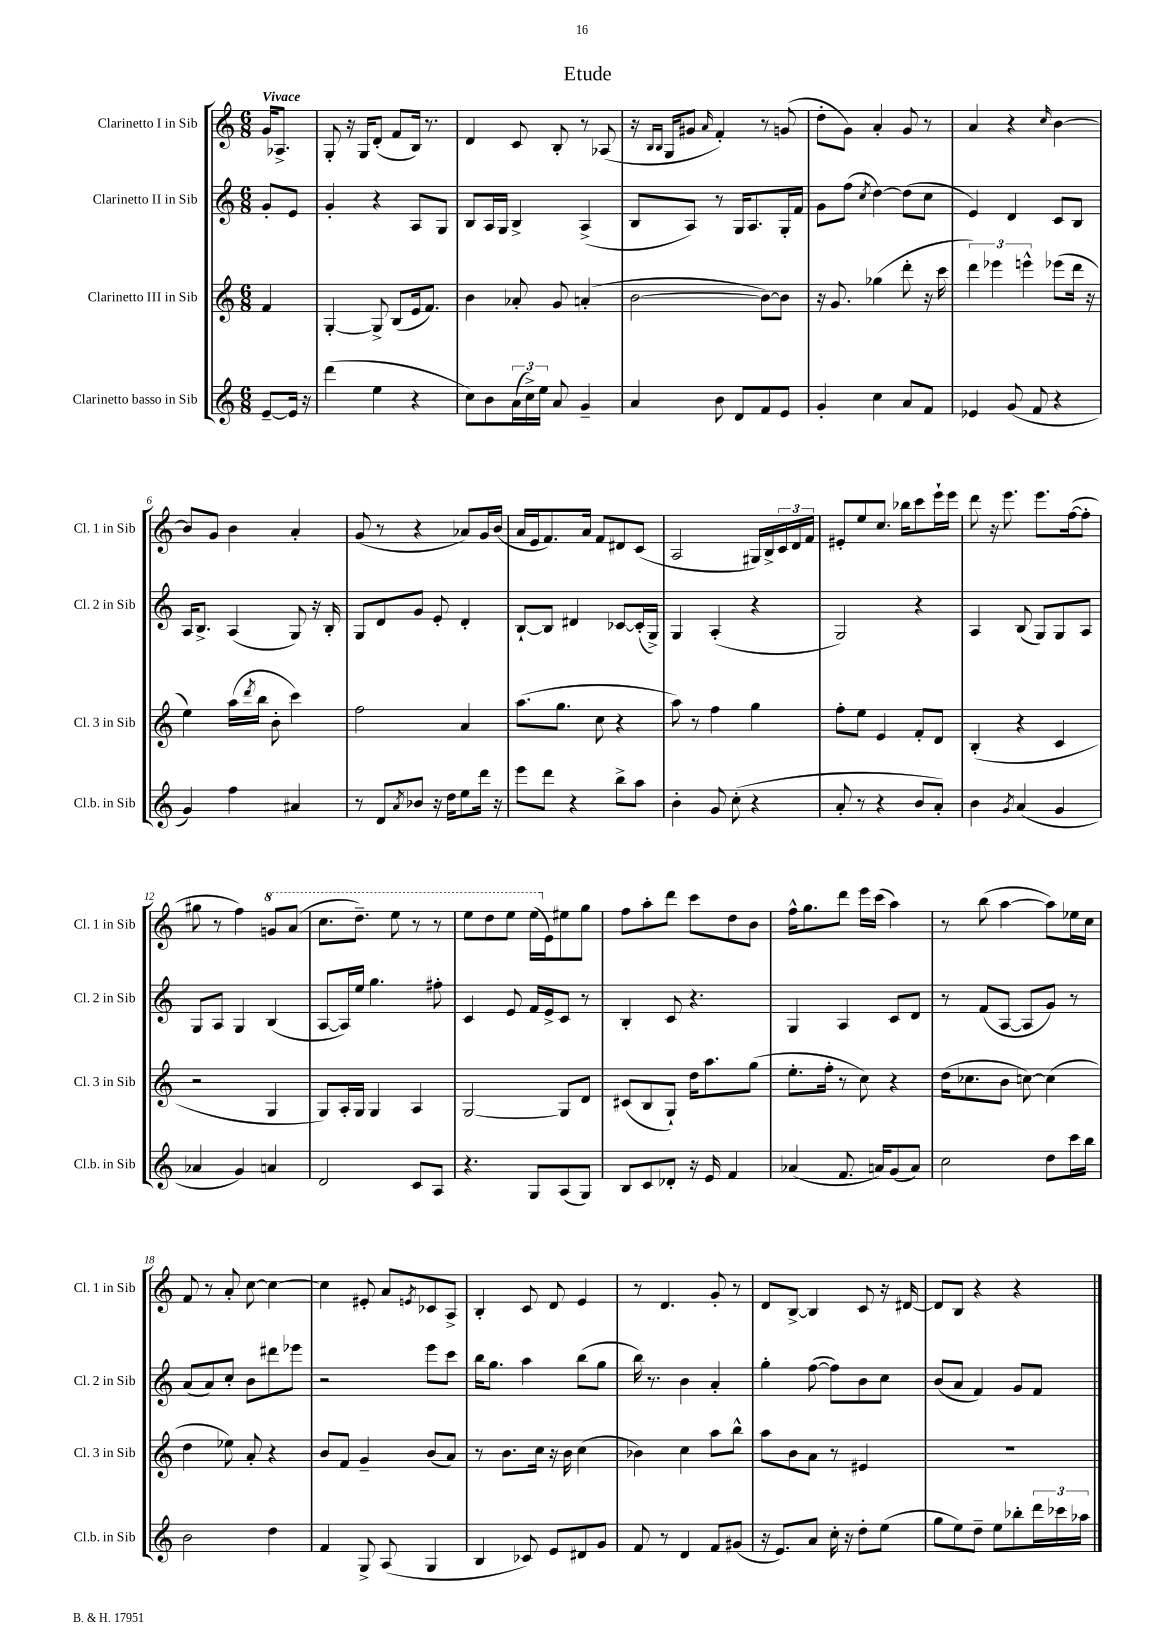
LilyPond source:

\header { title = "Etude" }
<<
\new StaffGroup <<
\new Staff = "s0" \with { instrumentName = "Clarinetto I in Sib" shortInstrumentName = "Cl. 1 in Sib" } {
    \clef treble \key c \major \numericTimeSignature \time 6/8 \partial 4 \tempo "Vivace"
    g'16 aes8.-> |
    g8-. r16 g16 d'8-.( f'8 b16) r8. |
    d'4 c'8 b8-. r8 aes8( |
    r16 \grace { b16 b16 } g16 gis'8 \grace { a'16 } f'4-.) r8 g'8( |
    d''8-. g'8) a'4-. g'8 r8 |
    a'4 r4 \grace { c''16 } b'4~ |
    b'8 g'8 b'4 a'4-. |
    g'8( r8 r4 aes'8) g'16 b'16( |
    a'16 e'16 f'8.) a'16 f'8 dis'8 c'8( |
    a2 gis16) b16-> \tuplet 3/2 { c'16 d'16 f'16 } |
    eis'8-. e''8 c''8. bes''16 c'''8 e'''16-! e'''16 |
    d'''8 r16 e'''8. e'''8. f''16~( f''8-. |
    gis''8 r8 f''4) \ottava #1 g''8 a''8( |
    c'''8. d'''8.--) e'''8 r8 r8 |
    e'''8 d'''8 e'''8 e'''16( \ottava #0 e'16) eis''8 g''8 |
    f''8 a''8-. d'''8 c'''8 d''8 b'8 |
    f''16-^ g''8. d'''8 e'''16 c'''16( a''4) |
    r8 b''8( a''4~ a''8) ees''16 c''16 |
    f'8 r8 a'8-. c''8~ c''4~ |
    c''4 eis'8-. a'8 \acciaccatura { e'8 } ces'8 a8-> |
    b4-. c'8 d'8 e'4 |
    r8 d'4. g'8-. r8 |
    d'8 b8~-> b4 c'8 r16 dis'16~ |
    dis'8 b8 r4 r4 \bar "|." |
}
\new Staff = "s1" \with { instrumentName = "Clarinetto II in Sib" shortInstrumentName = "Cl. 2 in Sib" } {
    \clef treble \key c \major \numericTimeSignature \time 6/8 \partial 4
    g'8-. e'8 |
    g'4-. r4 a8 g8 |
    b8 a16 g16 b4-> a4->( |
    b8 a8) r8 g16 a8. g16-. f'16 |
    g'8 f''8( \acciaccatura { c''8 } d''4~) d''8( c''8 |
    e'4) d'4 c'8 b8 |
    a16 b8.-> a4( g8) r16 b16-. |
    g8 d'8 g'8 e'8-. d'4-. |
    b8~-! b8 dis'4 ces'8~ ces'16-.( g16->) |
    g4 a4-.( r4 |
    g2) r4 |
    a4 b8( g8) g8 a8 |
    g8 a8 g4 b4( |
    a8~ a16) e''16 g''4. fis''8-. |
    c'4 e'8 f'16 e'16-> c'8 r8 |
    b4-. c'8 r4. |
    g4 a4 c'8 d'8 |
    r8 f'8( a8~ a8 g'8) r8 |
    a'8( a'8) c''8-. b'8 dis'''8 ees'''8 |
    r2 e'''8 c'''8 |
    b''16 g''8. a''4 b''8( g''8 |
    b''16) r8. b'4 a'4-. |
    g''4-. f''8~( f''8) b'8 c''8 |
    b'8( a'8 f'4) g'8 f'8 \bar "|." |
}
\new Staff = "s2" \with { instrumentName = "Clarinetto III in Sib" shortInstrumentName = "Cl. 3 in Sib" } {
    \clef treble \key c \major \numericTimeSignature \time 6/8 \partial 4
    f'4 |
    g4~-. g8-> b8( e'16 f'8.) |
    b'4 aes'8-. g'8 a'4-.( |
    b'2~ b'8~) b'8 |
    r16 g'8. ges''4( d'''8-. r16 c'''16 |
    \tuplet 3/2 { d'''4) ees'''4 e'''4-^ } ees'''8( d'''16 r16 |
    e''4) a''16( \acciaccatura { d'''8 } b''16 b'8-. c'''4) |
    f''2 a'4 |
    a''8.( g''8. c''8 r4 |
    a''8) r8 f''4 g''4 |
    f''8-. e''8 e'4 f'8-. d'8 |
    b4-.( r4 c'4 |
    r2 g4 |
    g8) a16-. g16 g4 a4 |
    g2~ g8 d'8 |
    cis'8( b8 g8-!) d''16 a''8. g''8( |
    e''8.-. f''16-. r8 c''8) r4 |
    d''16( ces''8. b'8 c''8~) c''4( |
    d''4 ees''8) a'8-. r4 |
    b'8 f'8 g'4-- b'8( a'8) |
    r8 b'8. c''16 r16 b'16 c''4( |
    bes'4) c''4 a''8 b''8-^ |
    a''8 b'8 a'8 r8 eis'4 |
    R2. \bar "|." |
}
\new Staff = "s3" \with { instrumentName = "Clarinetto basso in Sib" shortInstrumentName = "Cl.b. in Sib" } {
    \clef treble \key c \major \numericTimeSignature \time 6/8 \partial 4
    e'8~-- e'16 r16 |
    d'''4( e''4 r4 |
    c''8) b'8 \tuplet 3/2 { a'16( c''16->) e''16 } a'8 g'4-- |
    a'4 b'8 d'8 f'8 e'8 |
    g'4-. c''4 a'8 f'8 |
    ees'4 g'8( f'8 r4 |
    g'4) f''4 ais'4 |
    r8 d'8 \acciaccatura { a'8 } bes'8 r16 d''16 e''8 d'''16 r16 |
    e'''8 d'''8 r4 b''8-> a''8 |
    b'4-. g'8 c''8-.( r4 |
    a'8-. r8 r4 b'8 a'8-.) |
    b'4 \acciaccatura { g'8 } a'4( g'4 |
    aes'4 g'4) a'4 |
    d'2 c'8 a8 |
    r4. g8 a8( g8) |
    b8 c'8 des'8-. r16 e'16 f'4 |
    aes'4( f'8. a'16) g'8( a'8) |
    c''2 d''8 c'''16 b''16 |
    b'2 d''4 |
    f'4 g8-> a8( g4 |
    b4 ces'8) e'8 dis'8 g'8 |
    f'8 r8 d'4 f'8 gis'8( |
    r16 e'8.) a'8 c''16-. r16 d''8-. e''8( |
    g''8 e''8) d''8-- e''8 bes''8-. \tuplet 3/2 { d'''16 ces'''16 aes''16 } \bar "|." |
}
>>
>>
